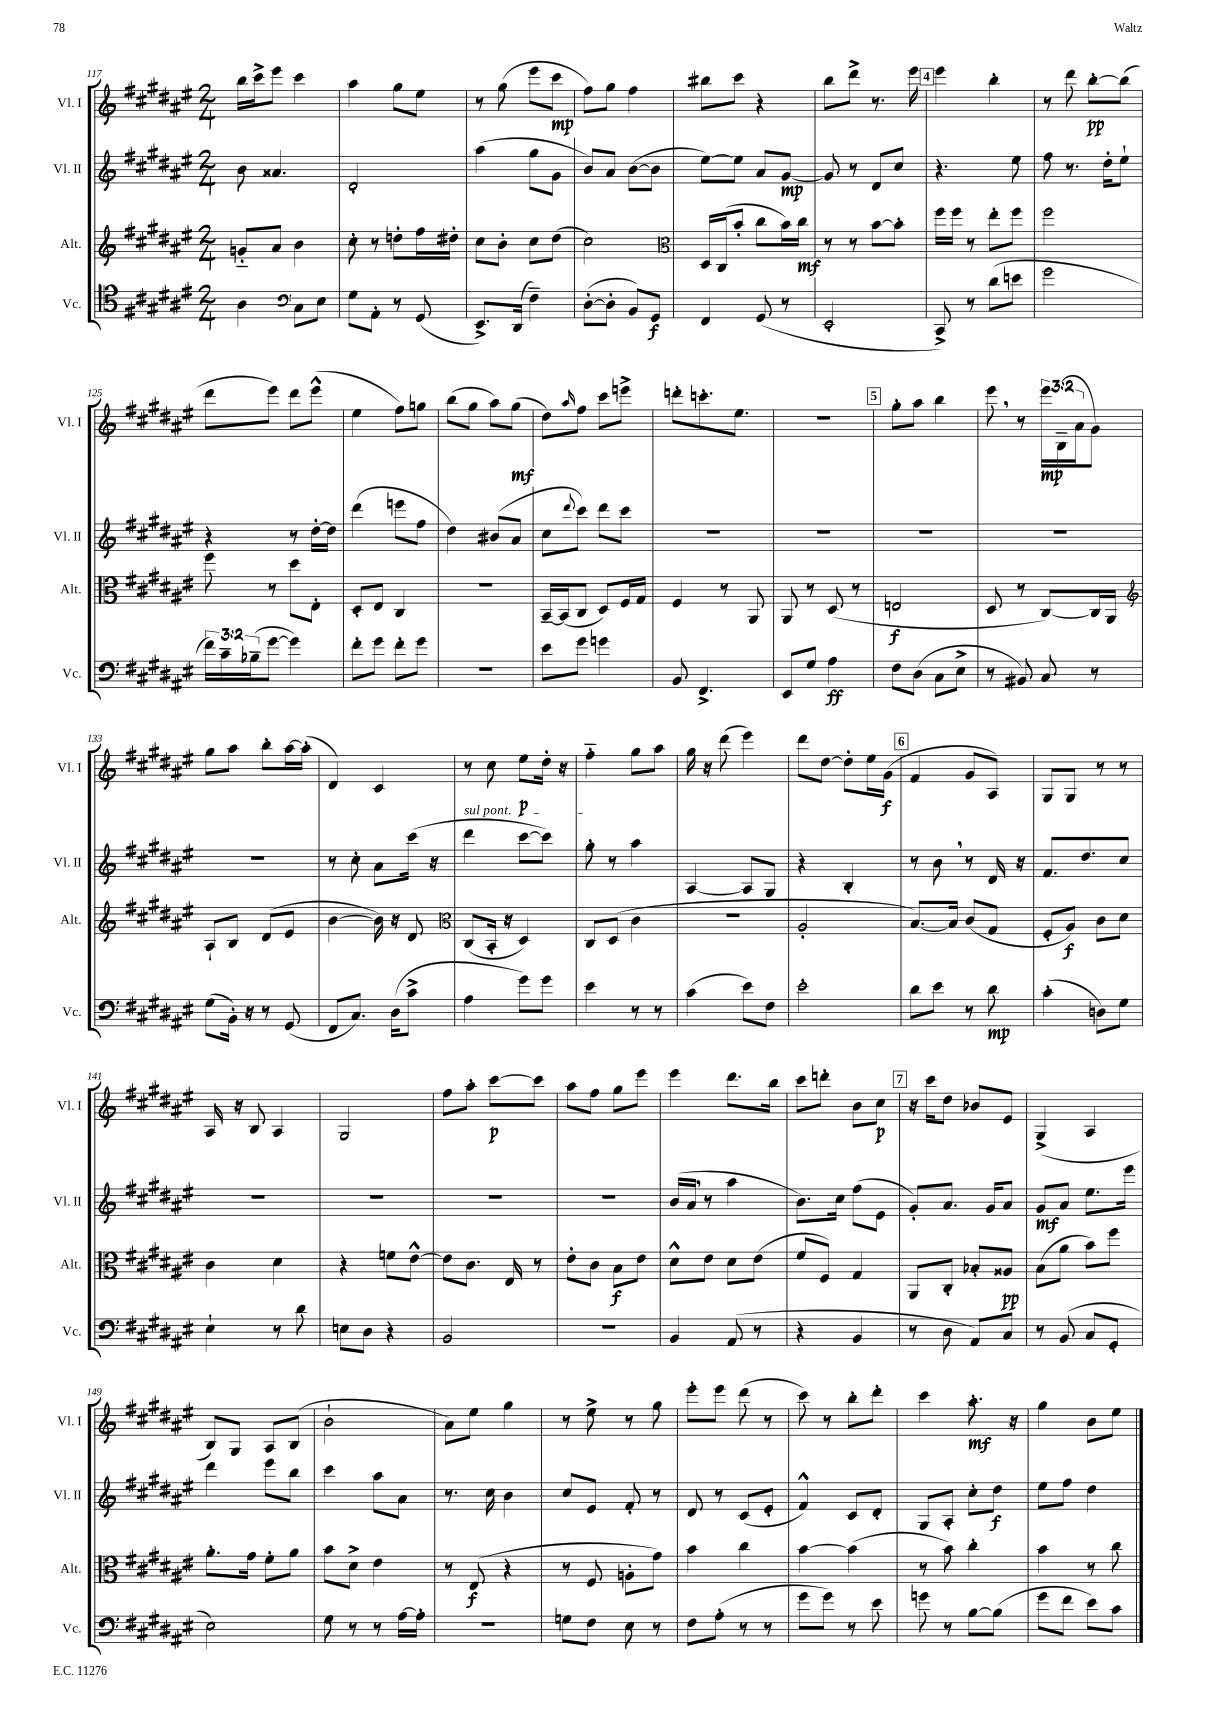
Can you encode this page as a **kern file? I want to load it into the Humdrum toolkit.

**kern	**kern	**kern	**kern
*staff4	*staff3	*staff2	*staff1
*clefC4	*clefG2	*clefG2	*clefG2
*k[f#c#g#d#a#e#]	*k[f#c#g#d#a#e#]	*k[f#c#g#d#a#e#]	*k[f#c#g#d#a#e#]
*M2/4	*M2/4	*M2/4	*M2/4
4A#	8g'~	8b	16bb
.	.	.	16ccc#^
.	8a#	4.a##	8eee#
*clefF4	*	*	*
8C#	4b	.	4ccc#
8E#	.	.	.
=	=	=	=
8G#	8cc#'	2d#'	4aa#
8AA#'	8r	.	.
8r	8dd'	.	8gg#
(8GG#	16ff#	.	8ee#
.	16dd#'	.	.
=	=	=	=
8.EE#^)	8cc#	(4aa#	8r
.	8b'	.	(8gg#
(16DD#	.	.	.
4F#~)	8cc#	8gg#	8eee#
.	(8dd#	8g#	8ccc#
=	=	=	=
([8D#'	2cc#)	8b)	8ff#)
8D#']	.	8a#	8gg#
8BB)	.	([8b	4ff#
8GG#	.	8b]	.
=	=	=	=
*	*clefC3	*	*
4FF#	16D#	[8ee#)	8bb#
.	(16C#	.	.
.	8b'	8ee#]	8ccc#
(8GG#	8cc#	8a#	4r
8r	16b)	[8g#	.
.	16cc#	.	.
=	=	=	=
2EE#'	8r	8g#]	8bb
.	8r	8r	8ddd#^
.	[8b	8d#	8.r
.	8b']	8cc#	.
.	.	.	16eee#
=	=	=	=
8CC#^)	16ff#	4.r	4eee#
.	16ff#	.	.
8r	8r	.	.
(8d#	8ee#'	.	4bb'
8e	8ff#	8ee#	.
=	=	=	=
2g#	2ff#	8ff#	8r
.	.	8.r	8ddd#
.	.	.	[8bb'
.	.	16dd#'	.
.	.	8ee#`	(8bb]
=	=	=	=
24f#)	8ff#	4r	8ddd#
24c#~	.	.	.
(24B-~	.	.	.
[8g#	8r	.	8eee#)
4g#])	8dd#	8r	8ddd#
.	8E#'	[16dd#'	(8eee#^^
.	.	16dd#]	.
=	=	=	=
8f#'	8D#'	(4ddd#	4ee#
8g#	8E#	.	.
8f#'	4C#	8eee	8ff#)
8g#	.	8ff#	8gg
=	=	=	=
2r	2r	4dd#)	(8bb
.	.	.	8gg#
.	.	(8b#	8aa#)
.	.	8a#	(8gg#
=	=	=	=
8e#	[16BB~	8cc#	8dd#)
.	(16BB]	.	.
.	.	8qqddd#	16qqaa#
8g#	8C#	8ccc#)	8ff#
4g	8D#)	8ddd#	8ccc#
.	16F#	8ccc#	8eee^
.	16G#	.	.
=	=	=	=
8BB	4F#	2r	8ddd'
4.FF#^	.	.	8.ccc'
.	8r	.	.
.	.	.	8.ee#
.	8AA#	.	.
=	=	=	=
8EE#	8AA#	2r	2r
8G#	8r	.	.
4A#	(8D#	.	.
.	8r	.	.
=	=	=	=
8F#	2E	2r	8gg#'
(8D#	.	.	8aa#
8C#	.	.	4bb
8E#^	.	.	.
=	=	=	=
8r	8D#	2r	8eee#
8BB#)	8r	.	8r
8C#	[8C#)	.	24eee#
.	.	.	(24B~
.	.	.	24a#
8r	16C#]	.	8g#)
.	16AA#	.	.
=	=	=	=
*	*clefG2	*	*
(8G#	8A#`	2r	8gg#
16BB')	8B	.	8aa#
16r	.	.	.
8r	(8d#	.	8bb'
(8GG#	8e#	.	[16aa#
.	.	.	(16aa#']
=	=	=	=
8FF#	[4b	8r	4d#)
8.C#)	.	8cc#'	.
.	16b])	8a#	4c#
(16D#	16r	.	.
8c#^	8d#	(16ccc#	.
.	.	16r	.
=	=	=	=
*	*clefC3	*	*
4A#	(8C#	4ddd#	8r
.	16BB'	.	8cc#
.	16r	.	.
8g#)	4D#)	[8ccc#	8ee#
8g#	.	8ccc#])	16dd#'
.	.	.	16r
=	=	=	=
4e#	8C#	8gg#'	4ff#'~
.	(8D#	8r	.
8r	4c#	4aa#	8gg#
8r	.	.	8aa#
=	=	=	=
(4c#	2r	[4A#	16gg#
.	.	.	16r
.	.	.	(8ddd#
8e#)	.	8A#]	4eee#)
8F#	.	8G#	.
=	=	=	=
2e#'	2A#'	4r	8ddd#
.	.	.	[8dd#
.	.	4B'	8dd#']
.	.	.	16ee#
.	.	.	(16g#
=	=	=	=
8d#	[8.B)	8r	4f#
8e#	.	8b	.
.	16B]	.	.
8r	(8c#	8r	8g#
8d#	8G#	16d#	8A#)
.	.	16r	.
=	=	=	=
(4c#'	8F#'	8.f#	8G#
.	8A#)	.	8G#
.	.	8.dd#	.
8D)	8c#	.	8r
8G#	8d#	8cc#	8r
=	=	=	=
4E#`	4c#	2r	16A#
.	.	.	16r
.	.	.	8B
8r	4d#	.	4A#
8d#	.	.	.
=	=	=	=
8E	4r	2r	2G#
8D#	.	.	.
4r	8f	.	.
.	[8e#^^	.	.
=	=	=	=
2BB	8e#]	2r	8ff#
.	8.c#	.	8aa#'
.	.	.	[8ccc#
.	16E#	.	.
.	8r	.	8ccc#]
=	=	=	=
2r	8e#'	2r	8aa#
.	8c#	.	8ff#
.	8B	.	8gg#
.	8e#	.	8eee#
=	=	=	=
4BB	8d#^^	(16b	4eee#
.	.	16a#	.
.	8e#	8r	.
(8AA#	8d#	4aa#	8.ddd#
8r	(8e#	.	.
.	.	.	16bb
=	=	=	=
4r	8f#	8.b)	8ccc#
.	8F#)	.	8ddd'
.	.	16cc#	.
4BB	4G#	(8ff#	8b
.	.	8e#	8cc#
=	=	=	=
8r	8AA#	8g#')	16r
.	.	.	16ccc#
8D#	8C#'	8.a#	8dd#
8AA#)	8B-'	.	8b-
.	.	16g#	.
8C#	8A##	8a#	8e#
=	=	=	=
8r	(8B	8g#	(4G#^
(8BB	8a#	8a#	.
8C#	8b)	8.ee#	4A#
8GG#'	8ff#	.	.
.	.	16eee#	.
=	=	=	=
2E#)	8.a#'	4ddd#	8B)
.	.	.	8G#
.	16g#	.	.
.	8f#'	8eee#	8A#
.	8a#	8bb	(8B
=	=	=	=
8G#	8b	4ccc#	2b`
8r	8d#^	.	.
8r	4e#	8aa#	.
[16A#	.	8a#	.
16A#']	.	.	.
=	=	=	=
2r	8r	8.r	8a#)
.	(8E#	.	8ee#
.	.	16cc#	.
.	4r	4b	4gg#
=	=	=	=
8G	8r	8cc#	8r
8F#	8F#	8e#	8ee#^
8E#	8A'	8f#'	8r
8r	8g#)	8r	8gg#
=	=	=	=
8F#	4b	8d#	8eee#'
(8A#'	.	8r	8eee#
8r	4cc#	(8c#	(8ddd#
8r	.	8e#'	8r
=	=	=	=
8g#	[4b	4f#^^)	8ccc#)
8g#)	.	.	8r
8r	(4b]	8c#	8bb'
8e#	.	8d#'	8ddd#'
=	=	=	=
8g	8r	8G#	4ccc#
8r	8b)	8A#'	.
[8B	4cc#'	8cc#'	8.aa#'
(8B]	.	8dd#	.
.	.	.	16r
=	=	=	=
8g#	4b	8ee#	4gg#
8f#	.	8ff#	.
8e#)	8r	4dd#	8b
8c#	8cc#	.	8ee#
==	==	==	==
*-	*-	*-	*-
